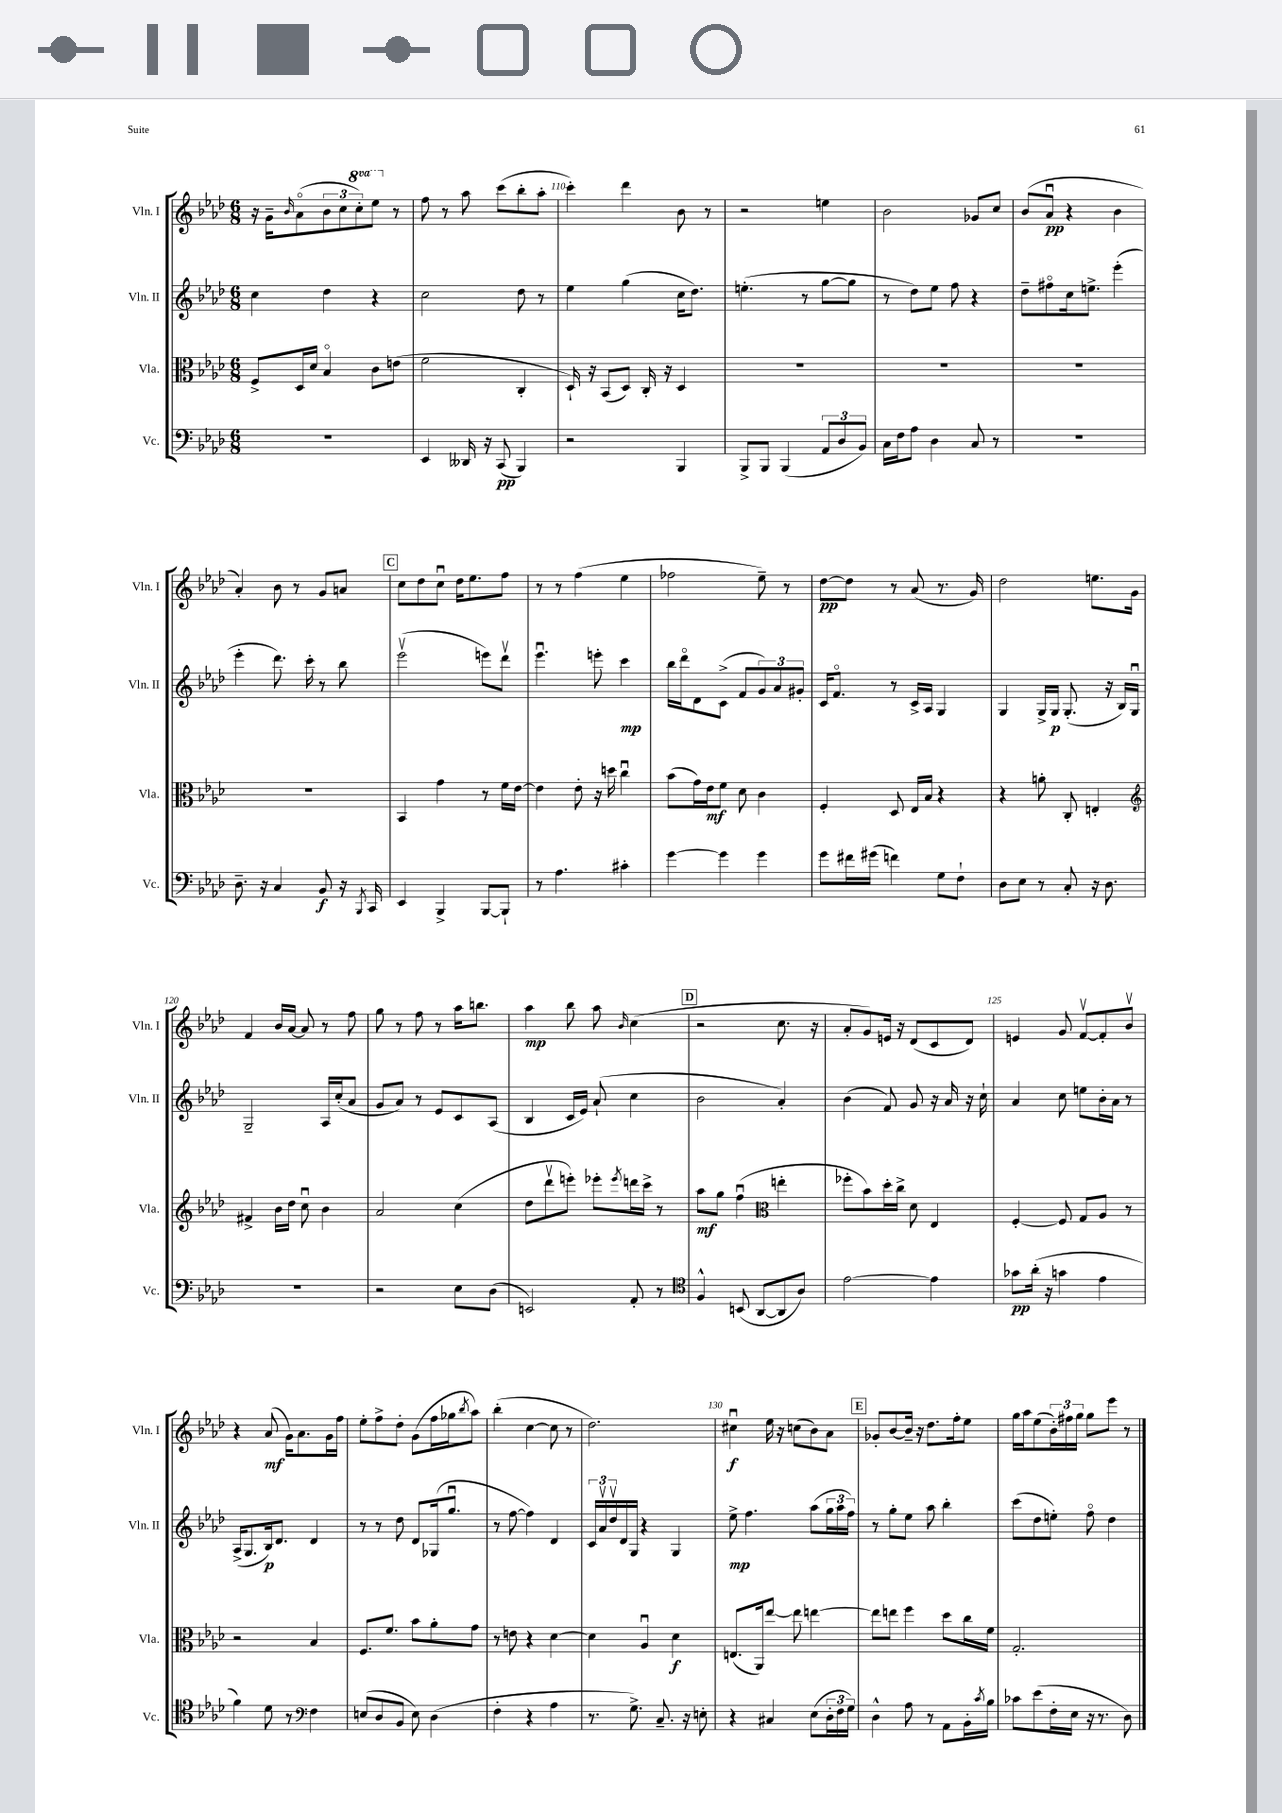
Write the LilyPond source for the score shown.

<<
\new StaffGroup <<
\new Staff = "s0" \with { instrumentName = "Vln. I" shortInstrumentName = "Vln. I" } {
    \clef treble \key aes \major \numericTimeSignature \time 6/8 \set Staff.ottavationMarkups = #ottavation-simple-ordinals
    r16 g'16-- \grace { bes'16 } aes'8\flageolet( \tuplet 3/2 { bes'8 c''8 \ottava #1 c'''8-.) } ees'''8 \ottava #0 r8 |
    f''8 r8 aes''8 c'''8( bes''8-. aes''8-. |
    c'''4-.) des'''4 bes'8 r8 |
    r2 e''4 |
    bes'2 ges'8 c''8 |
    bes'8( aes'8\downbow\pp r4 bes'4 |
    aes'4-.) bes'8 r8 g'8 a'8 |
    \mark \markup { \box "C" } c''8 des''8 c''8\downbow des''16 ees''8. f''8 |
    r8 r8 f''4( ees''4 |
    fes''2 ees''8--) r8 |
    des''8~\pp des''8 r8 aes'8( r8. g'16) |
    des''2 e''8. g'16 |
    f'4 bes'16 aes'16~ aes'8 r8 f''8 |
    g''8 r8 f''8 r8 aes''16 b''8. |
    aes''4\mp bes''8 aes''8 \grace { bes'16 } c''4( |
    \mark \markup { \box "D" } r2 c''8. r16 |
    aes'8-. g'8) e'16 r16 des'8( c'8 des'8) |
    e'4 g'8 f'8~\upbow f'8-. bes'8\upbow |
    r4 aes'8\mf( g'16) aes'8. g'16 f''16 |
    ees''8-. f''8-> des''8-. g'8( f''16 ges''16 \acciaccatura { bes''8 } aes''8) |
    bes''4-.( c''4~ c''8 r8 |
    des''2.) |
    cis''4\downbow\f ees''16 r16 c''8( bes'8) aes'8 |
    \mark \markup { \box "E" } ges'8-. bes'8~ bes'16-- r16 des''8. f''16-. ees''8 |
    g''16 aes''16 ees''8( \tuplet 3/2 { bes'16-.) fis''16 g''16 } g''8 ees'''8 r8 \bar "|." |
}
\new Staff = "s1" \with { instrumentName = "Vln. II" shortInstrumentName = "Vln. II" } {
    \clef treble \key aes \major \numericTimeSignature \time 6/8
    c''4 des''4 r4 |
    c''2 des''8 r8 |
    ees''4 g''4( c''16 des''8.) |
    e''4.-.( r8 g''8~ g''8 |
    r8 des''8) ees''8 f''8 r4 |
    des''8-- fis''8\flageolet c''16 e''8.-> ees'''4-.( |
    ees'''4-. des'''8.) c'''16-. r8 bes''8 |
    \mark \markup { \box "C" } ees'''2\upbow( e'''8) des'''8\upbow |
    ees'''4.\downbow e'''8-. c'''4\mp |
    bes''16 des'''16\flageolet des'8 c'8->( f'8 \tuplet 3/2 { g'8) aes'8 gis'8-. } |
    c'16 f'8.\flageolet r8 c'16-> aes16 g4 |
    g4 g16-> g16\p g8.-.( r16 bes16) g16\downbow |
    g2-- aes16 c''16-.( aes'8 |
    g'8 aes'8) r8 ees'8 c'8 aes8( |
    bes4 c'16 ees'16) aes'8-!( c''4 |
    \mark \markup { \box "D" } bes'2 aes'4-.) |
    bes'4( f'8) g'8 r16 aes'16 r16 c''16-! |
    aes'4 c''8 e''8 bes'16-. aes'16 r8 |
    aes16->( g8. bes16\p) des'8. des'4 |
    r8 r8 des''8 des'8 ges16( g''8.\downbow |
    r8 f''8~ f''4) des'4 |
    \tuplet 3/2 { c'16 aes'16\upbow des''16\upbow } des'16 g16 r4 g4 |
    ees''8->\mp f''4. aes''8( \tuplet 3/2 { g''16 aes''16 f''16) } |
    \mark \markup { \box "E" } r8 g''8-. ees''8 aes''8 bes''4-. |
    c'''8( des''8 e''8-.) f''8\flageolet des''4 \bar "|." |
}
\new Staff = "s2" \with { instrumentName = "Vla." shortInstrumentName = "Vla." } {
    \clef alto \key aes \major \numericTimeSignature \time 6/8
    f8-> des16 des'16 bes4\flageolet c'8 e'8( |
    f'2 c4-. |
    des16-!) r16 bes,8( des8) c16-. r16 des4 |
    R2. |
    R2. |
    R2. |
    R2. |
    \mark \markup { \box "C" } bes,4 g'4 r8 f'16 ees'16~ |
    ees'4 ees'8-. r16 d''16 c''4\downbow |
    bes'8( g'16) ees'16\mf f'8 des'8 c'4 |
    f4-. des8 ees16 bes16 r4 |
    r4 a'8-. c8-. e4-. |
    \clef treble fis'4-> bes'16 des''16 c''8\downbow bes'4 |
    aes'2 c''4( |
    des''8 des'''8\upbow e'''8-.) ees'''8-. \acciaccatura { ees'''8 } d'''16 c'''16-> r8 |
    \mark \markup { \box "D" } aes''8\mf g''8 f''4\downbow( \clef alto e''4-. |
    fes''8-. bes'8) des''16-. c''16-> des'8 ees4 |
    f4~-. f8 g8 aes8 r8 |
    r2 bes4 |
    f8. f'8. bes'8 aes'8-. g'8 |
    r8 e'8 r4 des'4~ |
    des'4 aes4\downbow des'4\f |
    e8.( aes,16) ees''8~ ees''8 e''4~ |
    \mark \markup { \box "E" } e''8 e''8 f''4 des''8 c''16 f'16 |
    g2.-. \bar "|." |
}
\new Staff = "s3" \with { instrumentName = "Vc." shortInstrumentName = "Vc." } {
    \clef bass \key aes \major \numericTimeSignature \time 6/8
    R2. |
    ees,4 deses,16 r16 c,8\pp( bes,,4) |
    r2 bes,,4 |
    bes,,8-> bes,,8 bes,,4( \tuplet 3/2 { aes,8 des8 bes,8) } |
    c16 f16 aes8 des4 c8 r8 |
    R2. |
    des8.-- r16 c4 bes,8\f r16 \acciaccatura { bes,,8 } c,16 |
    \mark \markup { \box "C" } ees,4 bes,,4-> bes,,8~ bes,,8-! |
    r8 aes4. cis'4-. |
    g'4~ g'4 g'4 |
    g'8 fis'16 gis'16( f'4) g8 f8-! |
    des8 ees8 r8 c8-. r16 des8. |
    R2. |
    r2 ees8 des8( |
    e,2) aes,8-. r8 |
    \mark \markup { \box "D" } \clef tenor f4-^ b,8( aes,8~ aes,8 aes8) |
    ees'2~ ees'4 |
    ges'8\pp aes'16-.( r16 g'4 ees'4 |
    f'4) des'8 r8 \clef bass f4 |
    e8( des8 bes,8 e8) des4( |
    f4-. r4 aes4 |
    r8. g8.->) c8.-- r16 e8-. |
    r4 cis4 ees8( \tuplet 3/2 { des16-. f16 g16) } |
    \mark \markup { \box "E" } des4-^ aes8 r8 aes,8 bes,16-. \acciaccatura { c'8 } bes16 |
    ces'8 ees'8( f16-. ees16 r16 r8. des8) \bar "|." |
}
>>
>>
\layout { \context { \Score currentBarNumber = #108 \override BarNumber.break-visibility = ##(#f #t #t) barNumberVisibility = #(every-nth-bar-number-visible 5) } }
